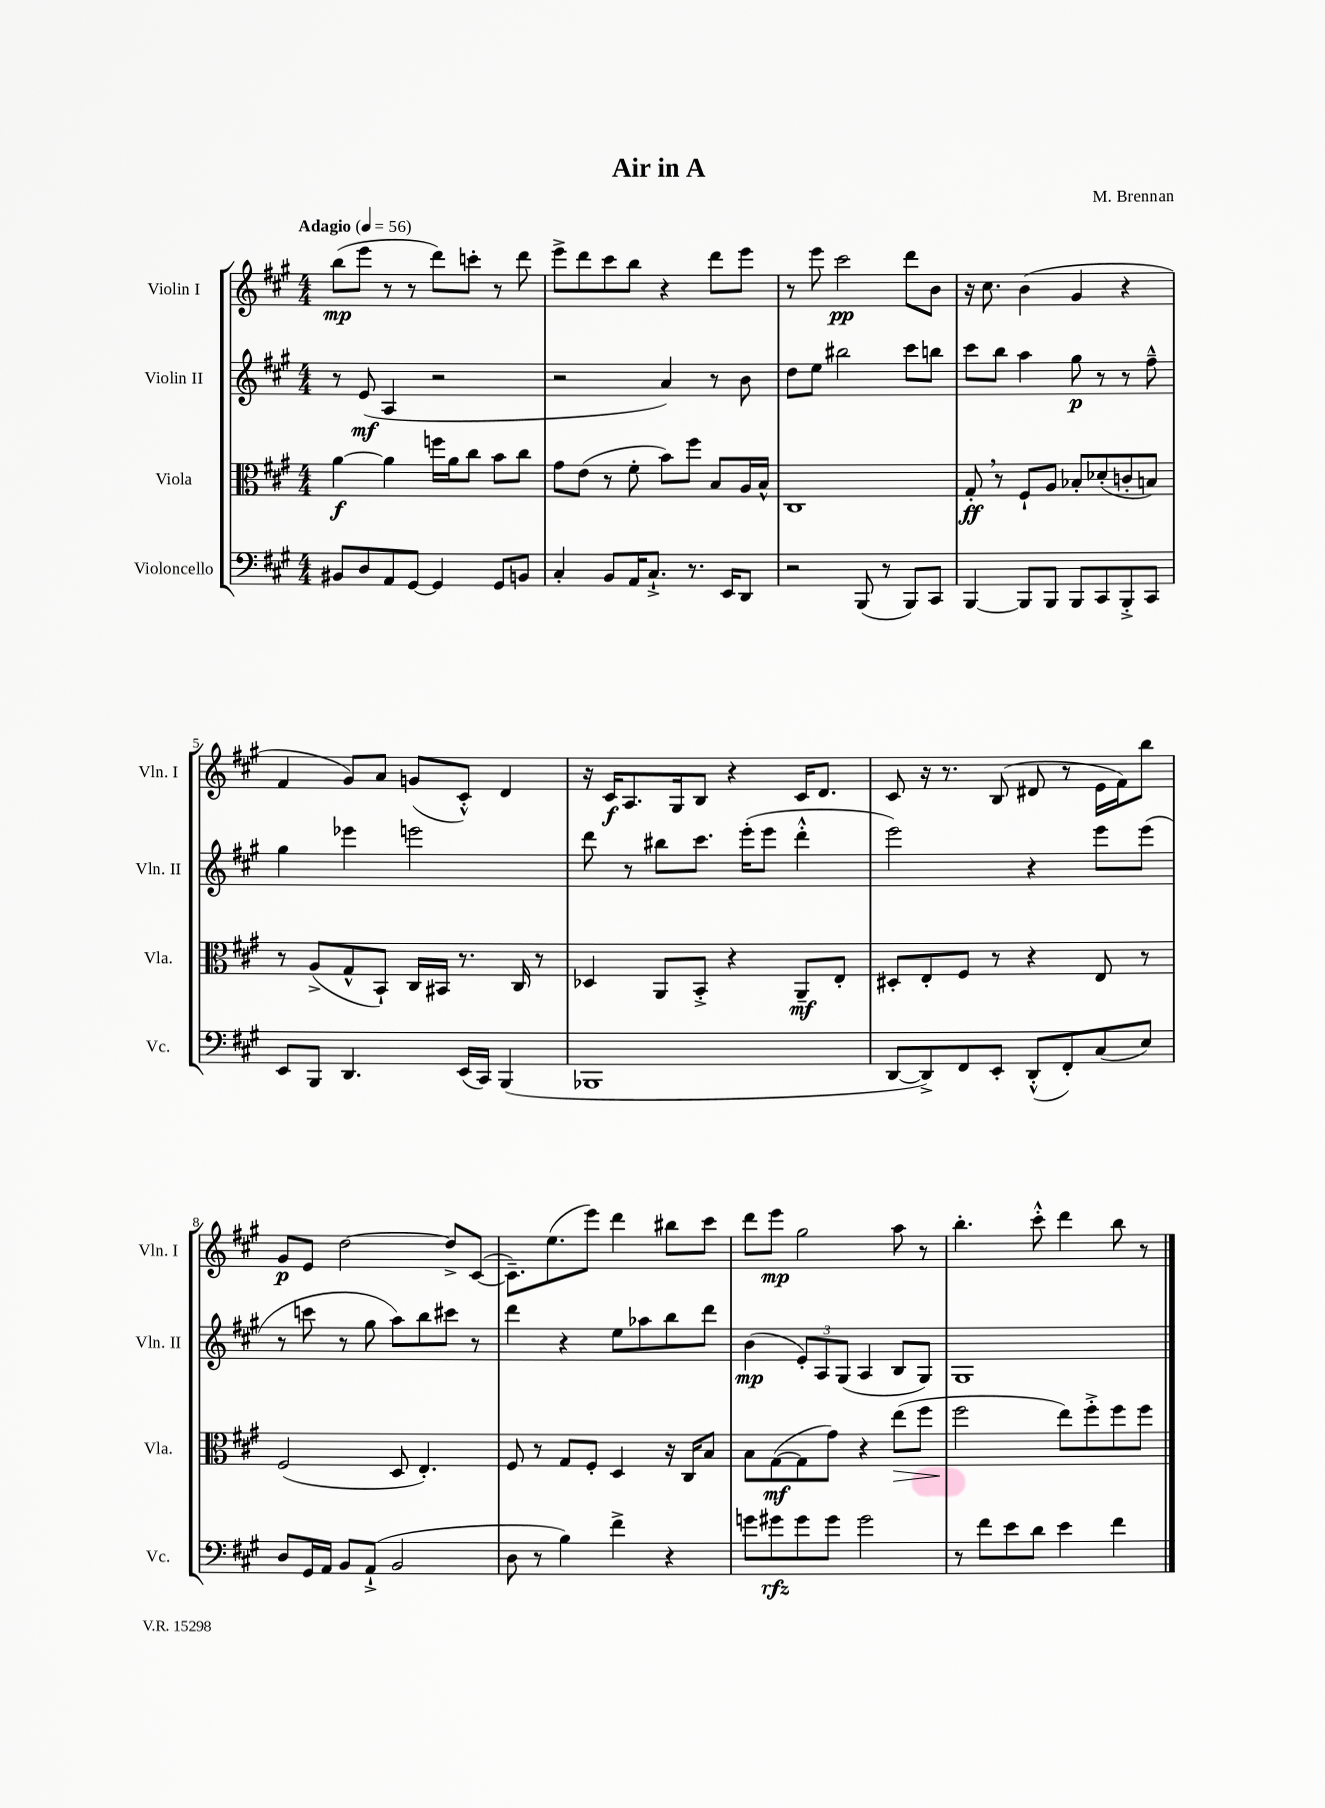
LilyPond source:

\header { title = "Air in A" composer = "M. Brennan" }
<<
\new StaffGroup <<
\new Staff = "s0" \with { instrumentName = "Violin I" shortInstrumentName = "Vln. I" } {
    \clef treble \key a \major \numericTimeSignature \time 4/4 \tempo "Adagio" 4 = 56
    b''8\mp( e'''8 r8 r8 d'''8) c'''8-. r8 d'''8 |
    e'''8-> d'''8 cis'''8 b''8 r4 d'''8 e'''8 |
    r8 e'''8 cis'''2\pp d'''8 b'8 |
    r16 cis''8. b'4( gis'4 r4 |
    fis'4 gis'8) a'8 g'8( cis'8-.-^) d'4 |
    r16 cis'16\f a8. gis16 b8 r4 cis'16 d'8. |
    cis'8 r16 r8. b8( dis'8 r8 e'16 fis'16) b''8 |
    gis'8\p e'8 d''2~ d''8-> cis'8~( |
    cis'8.--) e''8.( e'''8) d'''4 bis''8 cis'''8 |
    d'''8 e'''8\mp gis''2 a''8 r8 |
    b''4.-. cis'''8-.-^ d'''4 b''8 r8 \bar "|." |
}
\new Staff = "s1" \with { instrumentName = "Violin II" shortInstrumentName = "Vln. II" } {
    \clef treble \key a \major \numericTimeSignature \time 4/4
    r8 e'8\mf( a4 r2 |
    r2 a'4) r8 b'8 |
    d''8 e''8 bis''2 cis'''8 b''8 |
    cis'''8 b''8 a''4 gis''8\p r8 r8 fis''8---^ |
    gis''4 ees'''4 e'''2 |
    d'''8 r8 bis''8 cis'''8. e'''16-.( e'''8 d'''4-.-^ |
    e'''2) r4 e'''8 e'''8( |
    r8 c'''8 r8 gis''8 a''8) b''8 cis'''8 r8 |
    d'''4 r4 e''8 aes''8 b''8 d'''8 |
    b'4\mp( \tuplet 3/2 { e'8-.) a8 gis8( } a4 b8 gis8) |
    gis1 \bar "|." |
}
\new Staff = "s2" \with { instrumentName = "Viola" shortInstrumentName = "Vla." } {
    \clef alto \key a \major \numericTimeSignature \time 4/4
    a'4~\f a'4 f''16 a'16 cis''8 b'8 cis''8 |
    gis'8 e'8( r8 fis'8-. b'8) fis''8 b8 a16 b16-^ |
    cis1 |
    gis8-.\ff \breathe r8 fis8-! a8 bes8-. des'8-.( c'8-. b8) |
    r8 a8->( gis8-^ b,8-!) cis16 bis,16 r8. cis16 r8 |
    des4 a,8 b,8-.-> r4 a,8--\mf e8-. |
    dis8-. e8-. fis8 r8 r4 e8 r8 |
    fis2( d8 e4.-.) |
    fis8 r8 gis8 fis8-. d4 r16 cis16 b8 |
    b8 gis8~\mf( gis8 gis'8) r4 e''8\>( fis''8 |
    fis''2\! e''8) fis''8-.-> fis''8 fis''8 \bar "|." |
}
\new Staff = "s3" \with { instrumentName = "Violoncello" shortInstrumentName = "Vc." } {
    \clef bass \key a \major \numericTimeSignature \time 4/4
    bis,8 d8 a,8 gis,8~ gis,4 gis,8 b,8 |
    cis4-. b,8 a,16 cis8.-!-> r8. e,16 d,8 |
    r2 b,,8( r8 b,,8) cis,8 |
    b,,4~ b,,8 b,,8 b,,8 cis,8 b,,8-.-> cis,8 |
    e,8 b,,8 d,4. e,16( cis,16) b,,4( |
    bes,,1 |
    d,8~ d,8->) fis,8 e,8-. d,8-.-^( fis,8-.) cis8( e8) |
    d8 gis,16 a,16 b,8 a,8-!->( b,2 |
    d8 r8 b4) fis'4-> r4 |
    g'8 gis'8\rfz gis'8 gis'8 gis'2 |
    r8 fis'8 e'8 d'8 e'4 fis'4 \bar "|." |
}
>>
>>
